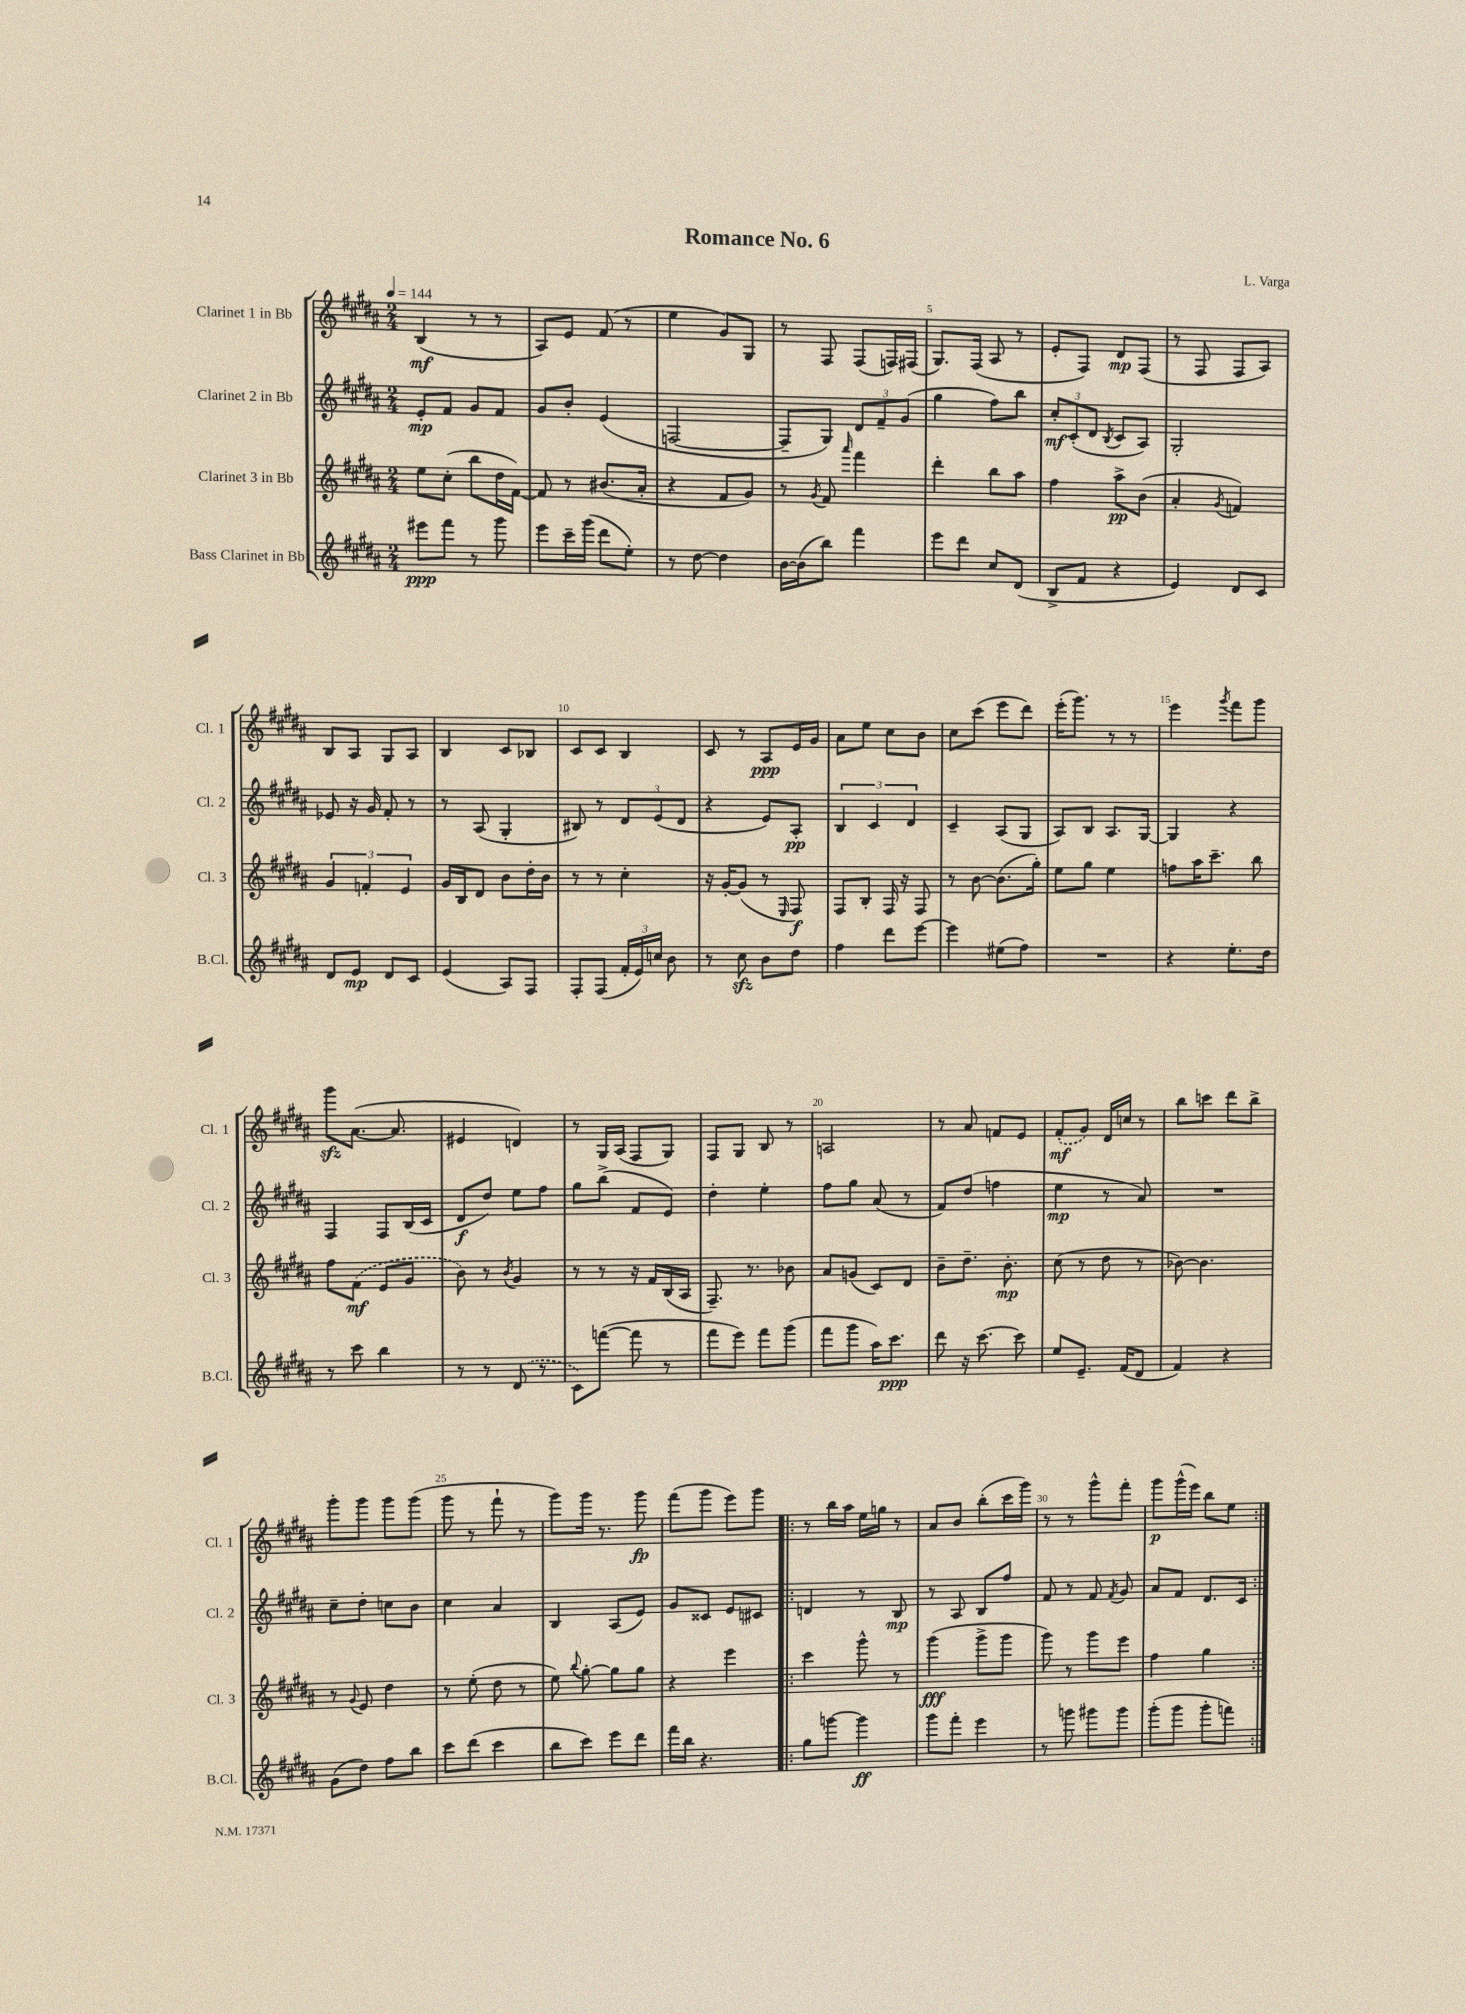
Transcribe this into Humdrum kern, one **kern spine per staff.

**kern	**dynam	**kern	**dynam	**kern	**dynam	**kern	**dynam
*part4	*part4	*part3	*part3	*part2	*part2	*part1	*part1
*staff4	*staff4	*staff3	*staff3	*staff2	*staff2	*staff1	*staff1
*I"Bass Clarinet in Bb	*	*I"Clarinet 3 in Bb	*	*I"Clarinet 2 in Bb	*	*I"Clarinet 1 in Bb	*
*I'B.Cl.	*	*I'Cl. 3	*	*I'Cl. 2	*	*I'Cl. 1	*
*clefG2	*	*clefG2	*	*clefG2	*	*clefG2	*
*k[f#c#g#d#a#]	*	*k[f#c#g#d#a#]	*	*k[f#c#g#d#a#]	*	*k[f#c#g#d#a#]	*
*M2/4	*	*M2/4	*	*M2/4	*	*M2/4	*
*MM144	*	*MM144	*	*MM144	*	*MM144	*
=1	=1	=1	=1	=1	=1	=1	=1
8eee#X\L	ppp	8ee\L	.	8e'/L	mp	(4B/	mf
8fff#\J	.	(8cc#'\J	.	8f#/J	.	.	.
8r	.	8bb\L	.	8g#/L	.	8r	.
8ggg#\	.	16dd#\L	.	8f#/J	.	8r	.
.	.	[16f#\JJ)	.	.	.	.	.
=2	=2	=2	=2	=2	=2	=2	=2
8eee\L	.	8f#/]	.	8g#/L	.	8A#/L)	.
16ccc#~\L	.	8r	.	8b'/J	.	8e/J	.
(16ggg#\JJ	.	.	.	.	.	.	.
8ddd#\L	.	(8.b#X/L	.	(4e/	.	(8f#/	.
8ee'\J)	.	.	.	.	.	8r	.
.	.	16a#'/Jk	.	.	.	.	.
=3	=3	=3	=3	=3	=3	=3	=3
8r	.	4r	.	[2Fn/	.	4ee\	.
[8dd#\	.	.	.	.	.	.	.
4dd#\]	.	8f#/L	.	.	.	8g#/L)	.
.	.	8g#/J)	.	.	.	8G#/J	.
=4	=4	=4	=4	=4	=4	=4	=4
[16b\LL	.	8r	.	8F~/L]	.	8r	.
(16b\J]	.	.	.	.	.	.	.
.	.	8qg#/	.	.	.	.	.
8bb\J)	.	8f#/	.	8G#/J)	.	8F#/	.
.	.	16qqaaa#/	.	.	.	.	.
4fff#\	.	4fff#\	.	12d#/L	.	(8F#/L	.
.	.	.	.	12f#~/	.	.	.
.	.	.	.	.	.	16Fn/L)	.
.	.	.	.	(12g#/J	.	.	.
.	.	.	.	.	.	(16F#X/JJ	.
=5	=5	=5	=5	=5	=5	=5	=5
8eee\L	.	4ddd#'\	.	4gg#\	.	8.G#/L)	.
8ddd#\J	.	.	.	.	.	.	.
.	.	.	.	.	.	(16F#/Jk	.
8cc#/L	.	8bb\L	.	8ff#\L)	.	8A#/	.
(8d#/J	.	8aa#\J	.	8bb\J	.	8r	.
=6	=6	=6	=6	=6	=6	=6	=6
8B^/L	.	4ff#\	.	12cc#'/L	mf	8e'/L	.
.	.	.	.	(12c#'/	.	.	.
8f#/J	.	.	.	.	.	8F#/J)	.
.	.	.	.	12d#/J	.	.	.
.	.	.	.	8qB/	.	.	.
4r	.	8aa#^\L	pp	8c#/L	.	8d#/L	mp
.	.	(8b\J	.	8A#/J)	.	(8F#/J	.
=7	=7	=7	=7	=7	=7	=7	=7
4e/)	.	4a#'/	.	2G#'/	.	8r	.
.	.	.	.	.	.	8F#/	.
.	.	8qg#/	.	.	.	.	.
8d#/L	.	4fn/)	.	.	.	8F#/L	.
8c#/J	.	.	.	.	.	8A#/J)	.
!!LO:LB:g=z
=8	=8	=8	=8	=8	=8	=8	=8
8d#/L	.	6g#/	.	8e-X/	.	8B/L	.
8e/J	mp	.	.	16r	.	8A#/J	.
.	.	6fn'/	.	.	.	.	.
.	.	.	.	16g#/	.	.	.
8d#/L	.	.	.	8f#'/	.	8G#/L	.
.	.	6e/	.	.	.	.	.
8c#/J	.	.	.	8r	.	8A#/J	.
=9	=9	=9	=9	=9	=9	=9	=9
(4e/	.	16g#/LL	.	8r	.	4B/	.
.	.	16B/J	.	.	.	.	.
.	.	8d#/J	.	(8A#/	.	.	.
8A#/L)	.	8b\L	.	4G#'/	.	8c#/L	.
8F#/J	.	16dd#'\L	.	.	.	8B-X/J	.
.	.	16b\JJ	.	.	.	.	.
=10	=10	=10	=10	=10	=10	=10	=10
8F#'/L	.	8r	.	8B#X/)	.	8c#/L	.
(8F#/J	.	8r	.	8r	.	8c#/J	.
24f#'/LL	.	4cc#'\	.	12d#/L	.	4B/	.
24e/)	.	.	.	.	.	.	.
24ccn/JJ	.	.	.	(12e/	.	.	.
8b\	.	.	.	.	.	.	.
.	.	.	.	12d#/J	.	.	.
=11	=11	=11	=11	=11	=11	=11	=11
8r	.	16r	.	4r	.	8c#/	.
.	.	[16g#'/KL	.	.	.	.	.
8cc#zz\	.	(8g#/J]	.	.	.	8r	.
8b\L	.	8r	.	8e/L)	.	8A#/L	ppp
.	.	16qqE/	.	.	.	.	.
8dd#\J	.	8F#/)	f	8A#'/J	pp	16e/L	.
.	.	.	.	.	.	16g#/JJ	.
=12	=12	=12	=12	=12	=12	=12	=12
4ff#\	.	8F#/L	.	6B/	.	8a#\L	.
.	.	8B'/J	.	.	.	8ee\J	.
.	.	.	.	6c#/	.	.	.
8ddd#\L	.	16F#/	.	.	.	8cc#\L	.
.	.	16r	.	.	.	.	.
.	.	.	.	6d#/	.	.	.
[8eee\J	.	8F#/	.	.	.	8b\J	.
=13	=13	=13	=13	=13	=13	=13	=13
4eee\]	.	8r	.	4c#~/	.	8cc#\L	.
.	.	[8b\	.	.	.	(8ccc#\J	.
(8ee#X\L	.	(8.b\L]	.	(8A#/L	.	8eee\L	.
8ff#\J)	.	.	.	8G#/J	.	8ddd#\J)	.
.	.	16gg#'\Jk)	.	.	.	.	.
=14	=14	=14	=14	=14	=14	=14	=14
2r	.	8ee\L	.	8A#/L)	.	(16eee'\KL	.
.	.	.	.	.	.	8.ggg#\J)	.
.	.	8gg#\J	.	8B/J	.	.	.
.	.	4ee\	.	8.A#/L	.	8r	.
.	.	.	.	.	.	8r	.
.	.	.	.	[16G#/Jk	.	.	.
=15	=15	=15	=15	=15	=15	=15	=15
4r	.	8ffn\L	.	4G#/]	.	4eee\	.
.	.	16aa#\K	.	.	.	.	.
.	.	8.ccc#~\J	.	.	.	.	.
.	.	.	.	.	.	8qggg#/	.
8.ee'\L	.	.	.	4r	.	8fff#\L	.
.	.	8bb\	.	.	.	8ggg#\J	.
16dd#\Jk	.	.	.	.	.	.	.
!!LO:LB:g=z
=16	=16	=16	=16	=16	=16	=16	=16
8r	.	8ff#\L	.	4F#/	.	8ggg#zz\L	.
8ccc#\	.	(8f#\J	mf	.	.	([8.a#\J	.
4bb\	.	8e/L	.	8F#/L	.	.	.
.	.	.	.	.	.	8.a#/]	.
.	.	8g#/J	.	(16B/L	.	.	.
.	.	.	.	16c#/JJ	.	.	.
=17	=17	=17	=17	=17	=17	=17	=17
8r	.	8b\)	.	8d#/L	f	4e#X/	.
8r	.	8r	.	8dd#/J)	.	.	.
.	.	8qb/	.	.	.	.	.
(8d#/	.	4g#/	.	8ee\L	.	4dn/)	.
8r	.	.	.	8ff#\J	.	.	.
=18	=18	=18	=18	=18	=18	=18	=18
8c#\L)	.	8r	.	8gg#\L	.	8r	.
([8fffn\J	.	8r	.	(8bb^\J	.	16G#/LL	.
.	.	.	.	.	.	(16A#/JJ	.
8fff\]	.	16r	.	8f#/L	.	8F#/L	.
.	.	16f#/LL	.	.	.	.	.
8r	.	(16B/	.	8e/J)	.	8G#/J)	.
.	.	16A#/JJ	.	.	.	.	.
=19	=19	=19	=19	=19	=19	=19	=19
8fff#\L	.	8.F#~/)	.	4dd#'\	.	8F#/L	.
8eee\J)	.	.	.	.	.	8G#/J	.
.	.	8.r	.	.	.	.	.
8fff#\L	.	.	.	4ee'\	.	8B/	.
(8ggg#\J	.	8b-X\	.	.	.	8r	.
=20	=20	=20	=20	=20	=20	=20	=20
8fff#\L	.	8a#/L	.	8ff#\L	.	2An/	.
8ggg#\J	.	(8gn/J	.	8gg#\J	.	.	.
16aa#\KL)	.	8c#/L)	.	(8a#/	.	.	.
8.ccc#\J	ppp	.	.	.	.	.	.
.	.	8d#/J	.	8r	.	.	.
=21	=21	=21	=21	=21	=21	=21	=21
8ddd#\	.	8b~\L	.	8f#/L)	.	8r	.
16r	.	8.dd#~\J	.	(8dd#/J	.	8a#/	.
[8.ccc#\	.	.	.	.	.	.	.
.	.	.	.	4ffn\	.	8fn/L	.
.	.	8.b'\	mp	.	.	.	.
8ccc#\]	.	.	.	.	.	8e/J	.
=22	=22	=22	=22	=22	=22	=22	=22
8ee/L	.	(8cc#\	.	4ee\	mp	(8f#'/L	mf
8.e~/J	.	8r	.	.	.	8g#/J)	.
.	.	8dd#\	.	8r	.	16d#/LL	.
(16f#/KL	.	.	.	.	.	16ccn/JJ	.
8d#/J	.	8r	.	8a#/)	.	8r	.
=23	=23	=23	=23	=23	=23	=23	=23
4f#/)	.	[8b-X\)	.	2r	.	8bb\L	.
.	.	4.b-\]	.	.	.	8cccn\J	.
4r	.	.	.	.	.	8ddd#\L	.
.	.	.	.	.	.	8bb^\J	.
!!LO:LB:g=z
=24	=24	=24	=24	=24	=24	=24	=24
(8g#\L	.	8r	.	8cc#~\L	.	8ggg#'\L	.
.	.	8qqg#/	.	.	.	.	.
8dd#\J)	.	8e/	.	8dd#'\J	.	8ggg#\J	.
8ff#\L	.	4dd#\	.	8ccn\L	.	8ggg#\L	.
8bb\J	.	.	.	8b\J	.	(8ggg#\J	.
=25	=25	=25	=25	=25	=25	=25	=25
8ccc#\L	.	8r	.	4cc#\	.	8ggg#\	.
(8ddd#\J	.	(8ee'\	.	.	.	8r	.
4ccc#\	.	8dd#\	.	4a#/	.	8fff#`\	.
.	.	8r	.	.	.	8r	.
=26	=26	=26	=26	=26	=26	=26	=26
8bb\L	.	8ee\)	.	4B/	.	8ggg#\L)	.
.	.	8qqbb/	.	.	.	.	.
8ccc#\J)	.	[8gg#'\	.	.	.	16ggg#\Jk	.
.	.	.	.	.	.	8.r	.
8eee\L	.	8gg#\L]	.	(8A#/L	.	.	.
8ddd#\J	.	8gg#\J	.	8e/J)	.	8ggg#\	fp
=27	=27	=27	=27	=27	=27	=27	=27
16fff#\LL	.	4r	.	8g#/L	.	(8fff#\L	.
16bb\JJ	.	.	.	.	.	.	.
4.r	.	.	.	8c##X/J	.	8ggg#\J	.
.	.	4eee\	.	8e/L	.	8eee\L)	.
.	.	.	.	8c#X/J	.	8ggg#\J	.
=28!|:	=28!|:	=28!|:	=28!|:	=28!|:	=28!|:	=28!|:	=28!|:
8gg#\L	.	4ccc#\	.	4dn/	.	8r	.
[8gggn\J	.	.	.	.	.	16bb\LL	.
.	.	.	.	.	.	16aa#\JJ	.
4ggg\]	ff	8ggg#^^\	.	8r	.	16ee\LL	.
.	.	.	.	.	.	16ggn\JJ	.
.	.	8r	.	8B/	mp	8r	.
=29	=29	=29	=29	=29	=29	=29	=29
8ggg#\L	.	(4ggg#\	fff	8r	.	8a#/L	.
8fff#'\J	.	.	.	8A#/	.	8b/J	.
4eee\	.	8ggg#^\L	.	8B/L	.	(8bb'\L	.
.	.	8ggg#\J	.	8ff#/J	.	16ccc#\L	.
.	.	.	.	.	.	16ggg#\JJ)	.
=30	=30	=30	=30	=30	=30	=30	=30
8r	.	8ggg#\)	.	8f#/	.	8r	.
8gggn\	.	8r	.	8r	.	8r	.
8ggg#X\L	.	8ggg#\L	.	8f#/	.	8ggg#^^\L	.
.	.	.	.	8qf#/	.	.	.
8ggg#\J	.	8eee\J	.	8g#/	.	8fff#'\J	.
=31	=31	=31	=31	=31	=31	=31	=31
(8ggg#'\L	.	4ff#\	.	8a#/L	.	8ggg#\L	p
8ggg#\J	.	.	.	8f#/J	.	(16ggg#^^\L	.
.	.	.	.	.	.	16eee\JJ)	.
8ggg#'\L	.	4gg#\	.	8.d#/L	.	8bb\L	.
8fffn\J)	.	.	.	.	.	8ee\J	.
.	.	.	.	16c#/Jk	.	.	.
=:|!	=:|!	=:|!	=:|!	=:|!	=:|!	=:|!	=:|!
*-	*-	*-	*-	*-	*-	*-	*-
